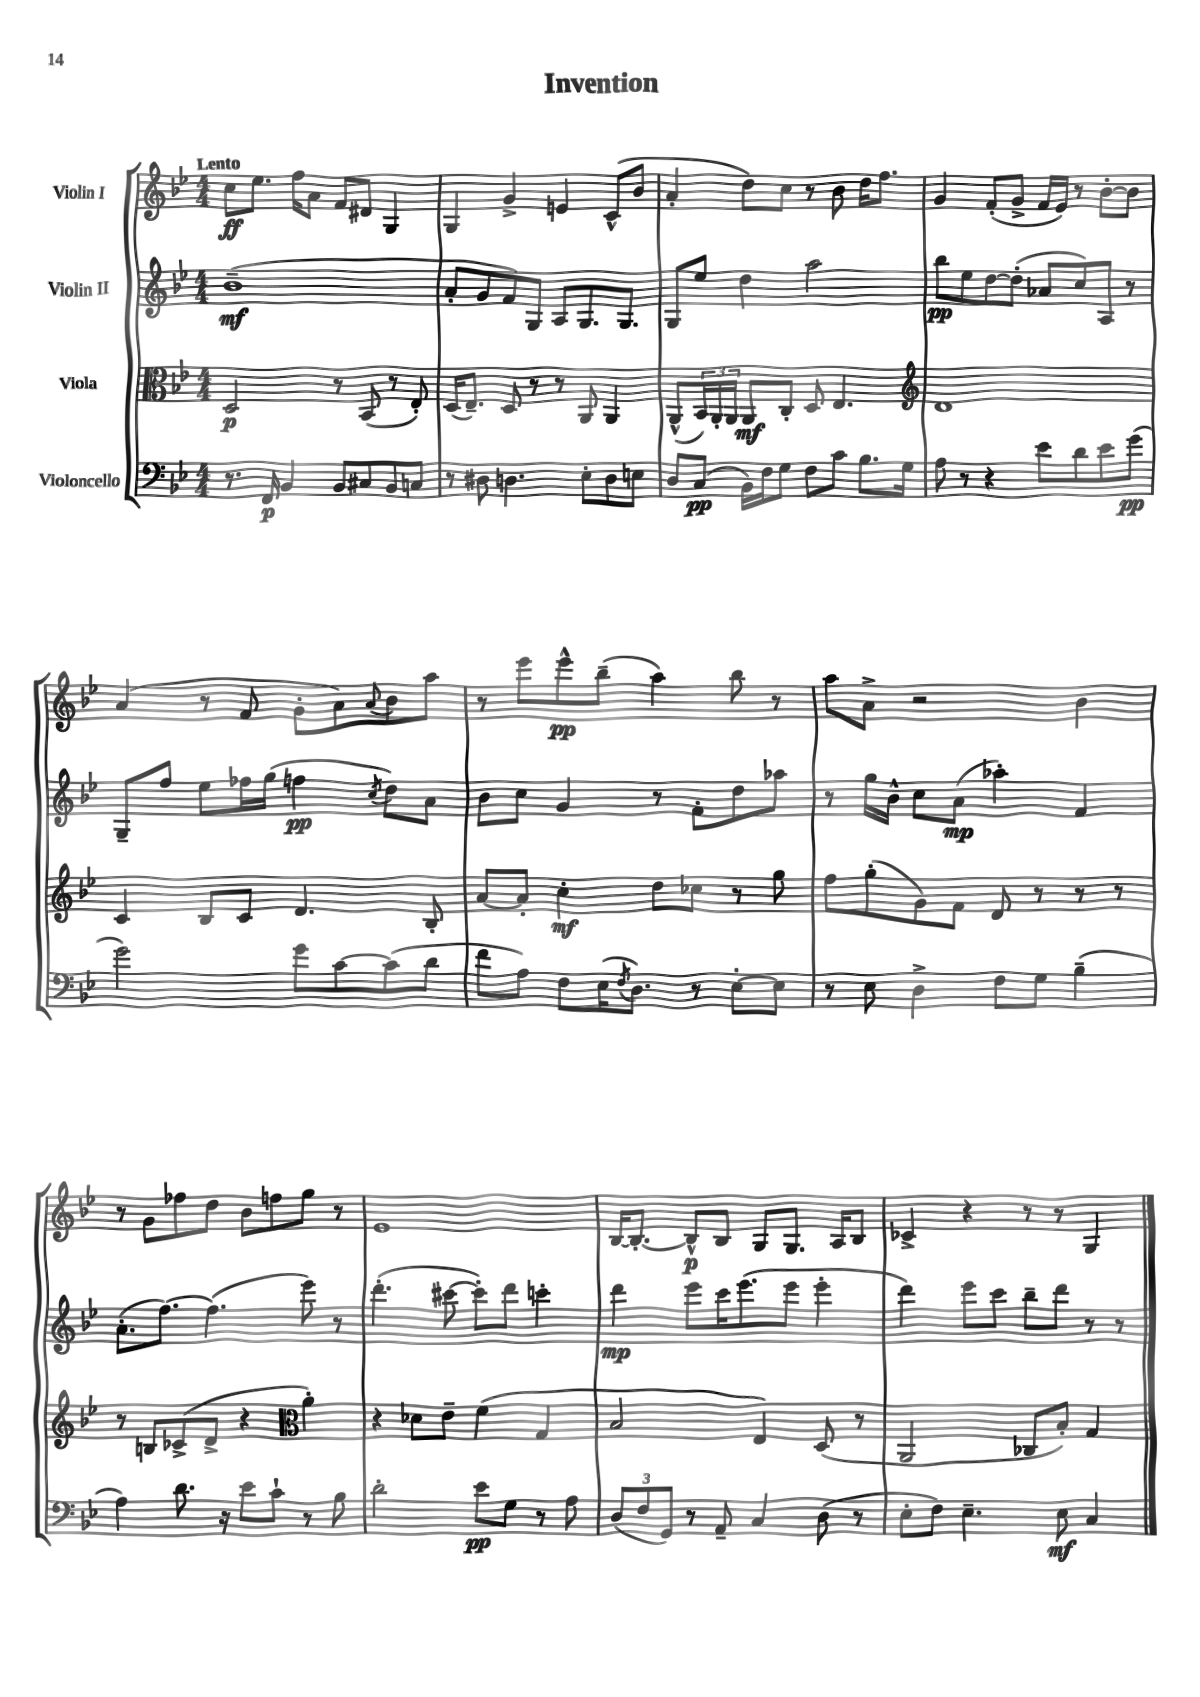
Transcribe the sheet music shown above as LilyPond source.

\header { title = "Invention" }
<<
\new StaffGroup <<
\new Staff = "s0" \with { instrumentName = "Violin I" } {
    \clef treble \key bes \major \numericTimeSignature \time 4/4 \tempo "Lento"
    c''8\ff ees''8. f''16 a'8 f'8 dis'8 g4 |
    g4 g'4-> e'4 c'8-^( bes'8 |
    a'4-. d''8) c''8 r8 bes'8 d''16 f''8. |
    g'4 f'8-.( g'8-> f'16 ees'16) r8 bes'8~-. bes'8 |
    a'4( r8 f'8 g'8-. a'8) \appoggiatura { a'8 } bes'8 a''8 |
    r8 ees'''8 ees'''8-^\pp bes''8--( a''4) bes''8 r8 |
    a''8 a'8-> r2 bes'4 |
    r8 g'8 fes''8 d''8 bes'8 f''8 g''8 r8 |
    ees'1 |
    bes16~ bes8.~-. bes8-^\p bes8 g8 g8. a16 bes8 |
    ces'4-> r4 r8 r8 g4 \bar "|." |
}
\new Staff = "s1" \with { instrumentName = "Violin II" } {
    \clef treble \key bes \major \numericTimeSignature \time 4/4
    bes'1--\mf( |
    a'8-. g'8 f'8) g8 a8 g8. g8. |
    g8 ees''8 d''4 a''2 |
    bes''8\pp ees''8 d''8~ d''8-.( aes'8 c''8) a8 r8 |
    g8-- f''8 ees''8 fes''16 g''16( f''4\pp \acciaccatura { c''8 } d''8) a'8 |
    bes'8 c''8 g'4 r8 f'8-. d''8 aes''8 |
    r8 g''16 bes'16-^ c''8 a'8\mp( aes''4-.) f'4 |
    a'8.-.( f''8.~) f''4.( ees'''8) r8 |
    d'''4.-.( cis'''8~ cis'''8-.) d'''8 c'''4-. |
    d'''4\mp ees'''8 c'''16 ees'''8.( ees'''8 ees'''4-. |
    d'''4) ees'''8 c'''8 bes''8-- d'''8 r8 r8 \bar "|." |
}
\new Staff = "s2" \with { instrumentName = "Viola" } {
    \clef alto \key bes \major \numericTimeSignature \time 4/4
    d2\p r8 bes,8( r8 ees8-.) |
    d16( ees8.--) d8 r8 r8 a,8 a,4 |
    a,8-^( \tuplet 3/2 { bes,16) a,16-. a,16 } a,8\mf c8-. d8 ees4. |
    \clef treble d'1 |
    c'4 bes8 c'8 d'4. bes8-. |
    a'8~ a'8-. c''4-.\mf d''8 ces''8 r8 g''8 |
    f''8 g''8-.( g'8) f'8 d'8 r8 r8 r8 |
    r8 b8 ces'8->( d'8-> r4 \clef alto a'4-.) |
    r4 des'8 ees'8-- f'4( g4 |
    bes2 ees4) d8( r8 |
    a,2 ces8 bes8-.) g4 \bar "|." |
}
\new Staff = "s3" \with { instrumentName = "Violoncello" } {
    \clef bass \key bes \major \numericTimeSignature \time 4/4
    r8. f,16\p bes,4 bes,8 cis8 bes,8 c8 |
    r8 dis8 d4. ees8-. d8 e8 |
    d8 c8\pp( bes,16) f16 g8 f8 c'8 bes8. g16 |
    a8 r8 r4 ees'8 d'8 ees'8 g'8\pp( |
    g'2) g'8 c'8~ c'8( d'8 |
    f'8 a8) f8 ees16( \acciaccatura { f8 } d8.) r8 ees8~-. ees8 |
    r8 ees8 d4-> f8 g8 bes4--( |
    a4) d'8. r16 ees'8 c'8-! r8 bes8 |
    d'2-. ees'8\pp g8 r8 a8 |
    \tuplet 3/2 { d8( f8 g,8) } r8 a,8-- c4 d8( r8 |
    ees8-. f8) ees4.-- ees8\mf c4 \bar "|." |
}
>>
>>
\layout { \context { \Score \remove "Bar_number_engraver" } }
